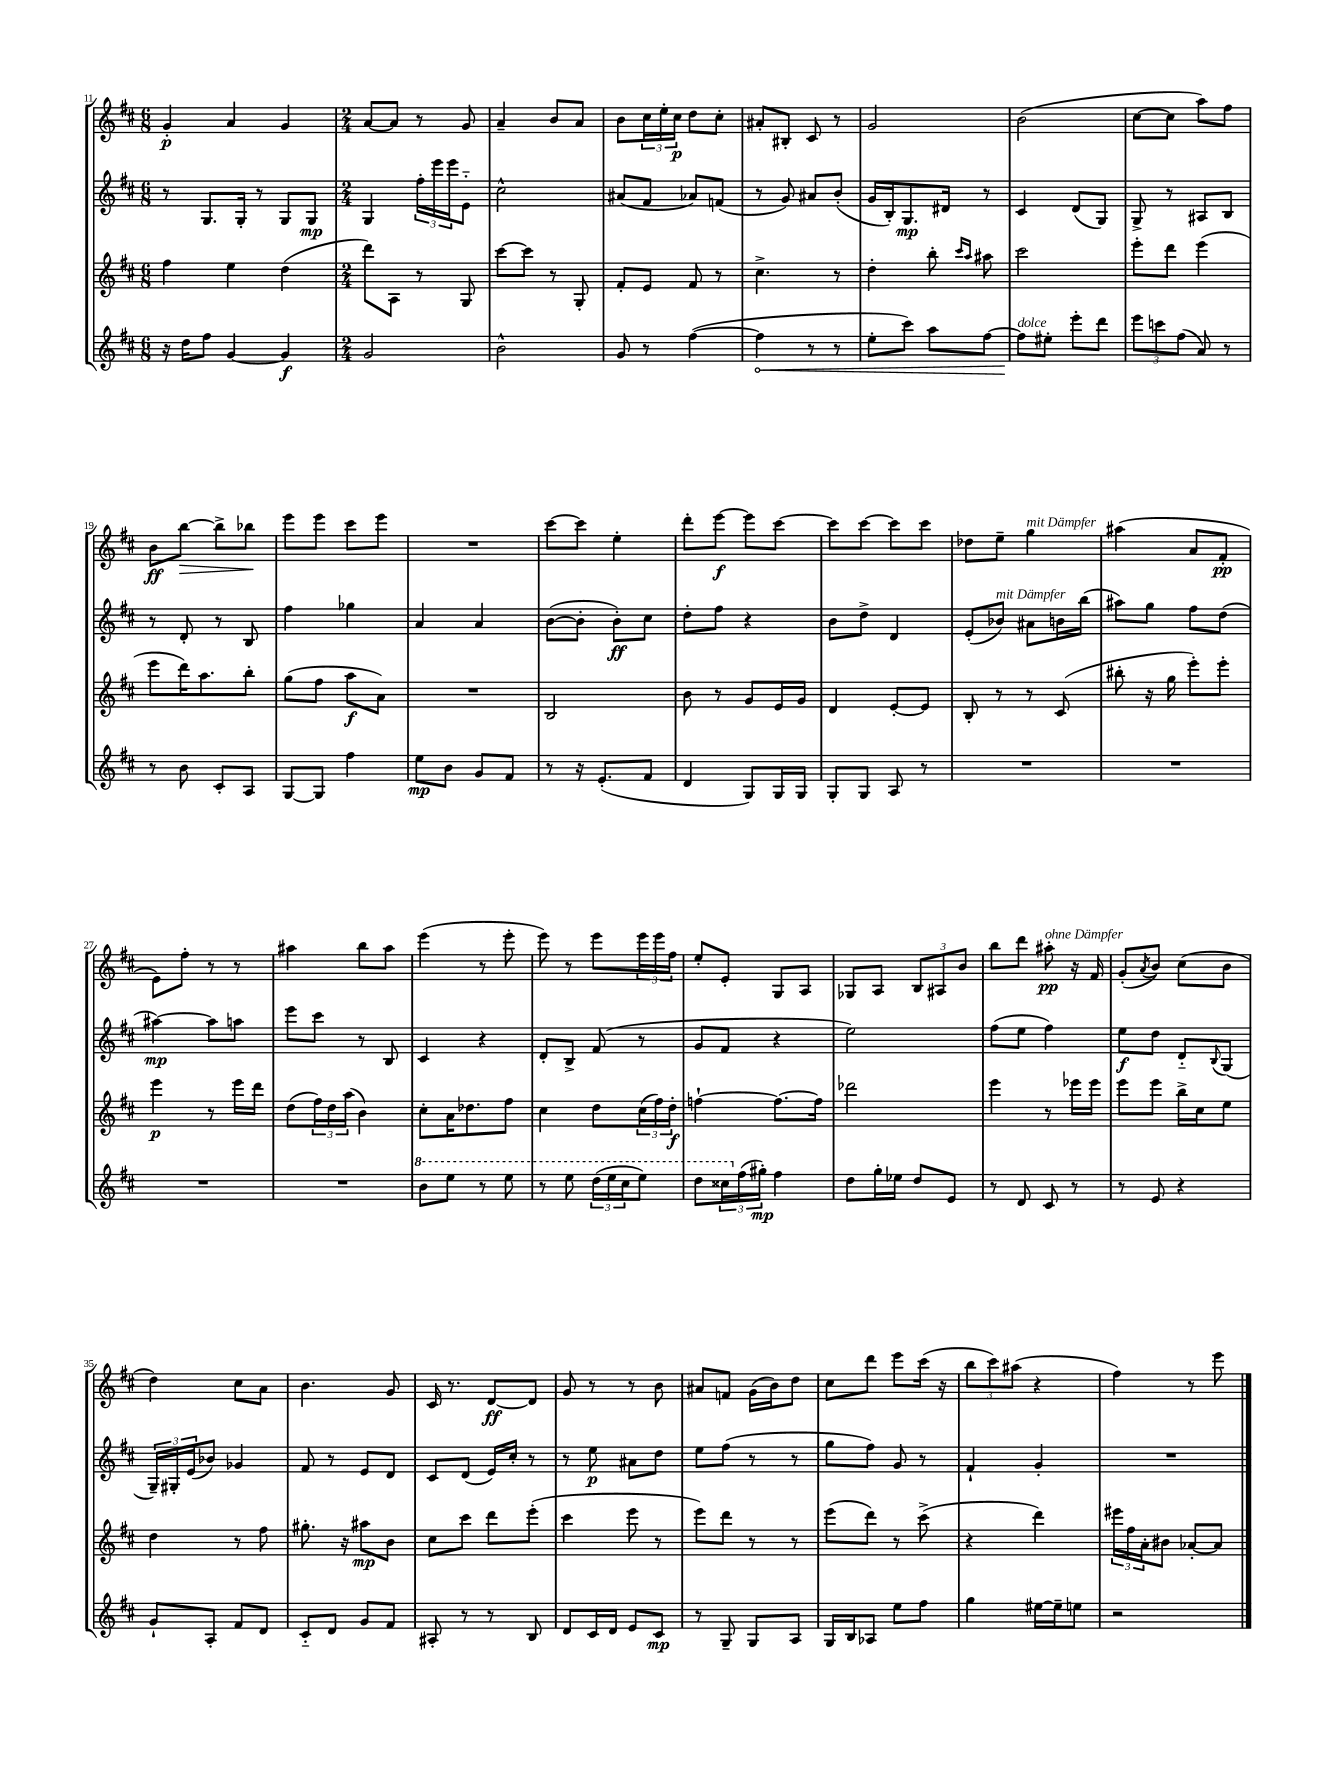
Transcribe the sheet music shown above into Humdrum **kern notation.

**kern	**dynam	**kern	**dynam	**kern	**dynam	**kern	**dynam
*part4	*part4	*part3	*part3	*part2	*part2	*part1	*part1
*staff4	*staff4	*staff3	*staff3	*staff2	*staff2	*staff1	*staff1
*clefG2	*	*clefG2	*	*clefG2	*	*clefG2	*
*k[f#c#]	*	*k[f#c#]	*	*k[f#c#]	*	*k[f#c#]	*
*M6/8	*	*M6/8	*	*M6/8	*	*M6/8	*
=11	=11	=11	=11	=11	=11	=11	=11
16r	.	4ff#\	.	8r	.	4g'/	p
16dd\KL	.	.	.	.	.	.	.
8ff#\J	.	.	.	8.G/L	.	.	.
[4g/	.	4ee\	.	.	.	4a/	.
.	.	.	.	16G'/Jk	.	.	.
.	.	.	.	8r	.	.	.
4g/]	f	(4dd\	.	8G/L	.	4g/	.
.	.	.	.	8G/J	mp	.	.
=12	=12	=12	=12	=12	=12	=12	=12
*M2/4	*	*M2/4	*	*M2/4	*	*M2/4	*
2g/	.	8ddd\L)	.	4G/	.	[8a/L	.
.	.	8A\J	.	.	.	8a/J]	.
.	.	8r	.	24ff#'\LL	.	8r	.
.	.	.	.	24eee\	.	.	.
.	.	.	.	24eee\J	.	.	.
.	.	8G/	.	8e\J	.	8g/	.
=13	=13	=13	=13	=13	=13	=13	=13
2b^^\	.	[8ccc#\L	.	2cc#^^\	.	4a~/	.
.	.	8ccc#\J]	.	.	.	.	.
.	.	8r	.	.	.	8b/L	.
.	.	8G'/	.	.	.	8a/J	.
=14	=14	=14	=14	=14	=14	=14	=14
8g/	.	8f#'/L	.	(8a#X/L	.	8b\L	.
8r	.	8e/J	.	8f#/J	.	24cc#\L	.
.	.	.	.	.	.	24ee'\	.
.	.	.	.	.	.	24cc#\JJ	p
([4ff#\	.	8f#/	.	8a-X/L)	.	8dd\L	.
.	.	8r	.	(8fn/J	.	8cc#'\J	.
=15	=15	=15	=15	=15	=15	=15	=15
!	!LO:HP:b	!	!	!	!	!	!
4ff#\]	<	4.cc#^\	.	8r	.	8a#X'/L	.
.	.	.	.	8g/)	.	8B#X'/J	.
8r	.	.	.	8a#X/L	.	8c#/	.
8r	.	8r	.	(8b'/J	.	8r	.
=16	=16	=16	=16	=16	=16	=16	=16
8ee'\L	.	4dd'\	.	16g/LL	.	2g/	.
.	.	.	.	16B'/J)	.	.	.
8ccc#\J)	.	.	.	8.G/	mp	.	.
8aa\L	.	8bb'\	.	.	.	.	.
.	.	.	.	16d#X/Jk	.	.	.
.	.	16qqccc#/LL	.	.	.	.	.
.	.	16qqaa/JJ	.	.	.	.	.
[8ff#\J	.	8aa#X\	.	8r	.	.	.
=17	=17	=17	=17	=17	=17	=17	=17
!LO:TX:a:i:t=dolce	!	!	!	!	!	!	!
8ff#\L]	.	2ccc#\	.	4c#/	.	(2b\	.
8ee#X'\J	[	.	.	.	.	.	.
8eee'\L	.	.	.	(8d/L	.	.	.
8ddd\J	.	.	.	8G/J)	.	.	.
=18	=18	=18	=18	=18	=18	=18	=18
12eee\L	.	8eee'\L	.	8G^/	.	[8cc#\L	.
12cccn\	.	.	.	.	.	.	.
.	.	8ddd\J	.	8r	.	8cc#\J]	.
(12ff#\J	.	.	.	.	.	.	.
8a/)	.	(4eee\	.	8A#X/L	.	8aa\L)	.
8r	.	.	.	8B/J	.	8ff#\J	.
!!LO:LB:g=z
=19	=19	=19	=19	=19	=19	=19	=19
8r	.	8eee\L	.	8r	.	8b\L	ff
!	!	!	!	!	!	!	!LO:HP:b
8b\	.	16ddd\K)	.	8d'/	.	[8bb\J	>
.	.	8.aa\	.	.	.	.	.
8c#'/L	.	.	.	8r	.	8bb^\L]	.
8A/J	.	8bb'\J	.	8B/	.	8bb-X\J	.
.	.	.	.	.	.	.	]
=20	=20	=20	=20	=20	=20	=20	=20
[8G/L	.	(8gg\L	.	4ff#\	.	8eee\L	.
8G/J]	.	8ff#\J	.	.	.	8eee\J	.
4ff#\	.	8aa\L	f	4gg-X\	.	8ccc#\L	.
.	.	8a\J)	.	.	.	8eee\J	.
=21	=21	=21	=21	=21	=21	=21	=21
8ee\L	mp	2r	.	4a/	.	2r	.
8b\J	.	.	.	.	.	.	.
8g/L	.	.	.	4a/	.	.	.
8f#/J	.	.	.	.	.	.	.
=22	=22	=22	=22	=22	=22	=22	=22
8r	.	2B/	.	([8b\L	.	[8ccc#\L	.
16r	.	.	.	8b'\J]	.	8ccc#\J]	.
(8.e'/L	.	.	.	.	.	.	.
.	.	.	.	8b'\L)	ff	4ee'\	.
8f#/J	.	.	.	8cc#\J	.	.	.
=23	=23	=23	=23	=23	=23	=23	=23
4d/	.	8b\	.	8dd'\L	.	8ddd'\L	.
.	.	8r	.	8ff#\J	.	[8eee\J	f
8G/L)	.	8g/L	.	4r	.	8eee\L]	.
16G/L	.	16e/L	.	.	.	[8ccc#\J	.
16G/JJ	.	16g/JJ	.	.	.	.	.
=24	=24	=24	=24	=24	=24	=24	=24
8G'/L	.	4d/	.	8b\L	.	8ccc#\L]	.
8G/J	.	.	.	8dd^\J	.	[8ccc#\J	.
8A/	.	[8e'/L	.	4d/	.	8ccc#\L]	.
8r	.	8e/J]	.	.	.	8ccc#\J	.
=25	=25	=25	=25	=25	=25	=25	=25
2r	.	8B'/	.	(8e'/L	.	8dd-X\L	.
!	!	!	!	!LO:TX:a:i:t=mit Dämpfer	!	!	!
.	.	8r	.	8b-X/J)	.	8ee~\J	.
!	!	!	!	!	!	!LO:TX:a:i:t=mit Dämpfer	!
.	.	8r	.	8a#X\L	.	4gg\	.
.	.	(8c#/	.	16bn\L	.	.	.
.	.	.	.	(16bb\JJ	.	.	.
=26	=26	=26	=26	=26	=26	=26	=26
2r	.	8bb#X'\	.	8aa#X\L)	.	(4aa#X\	.
.	.	16r	.	8gg\J	.	.	.
.	.	16gg\	.	.	.	.	.
.	.	8eee'\L)	.	8ff#\L	.	8a/L	.
.	.	8eee'\J	.	(8dd\J	.	8f#'/J	pp
!!LO:LB:g=z
=27	=27	=27	=27	=27	=27	=27	=27
2r	.	4eee\	p	[4aa#X\)	mp	8e\L)	.
.	.	.	.	.	.	8ff#'\J	.
.	.	8r	.	8aa#\L]	.	8r	.
.	.	16eee\LL	.	8aan\J	.	8r	.
.	.	16ddd\JJ	.	.	.	.	.
=28	=28	=28	=28	=28	=28	=28	=28
2r	.	(8dd\L	.	8eee\L	.	4aa#X\	.
.	.	24ff#\L)	.	8ccc#\J	.	.	.
.	.	24dd\	.	.	.	.	.
.	.	(24aa\JJ	.	.	.	.	.
.	.	4b\)	.	8r	.	8bb\L	.
.	.	.	.	8B/	.	8aa#\J	.
=29	=29	=29	=29	=29	=29	=29	=29
*8va	*	*	*	*	*	*	*
8bb\L	.	8cc#'\L	.	4c#/	.	(4eee\	.
8eee\J	.	16a\K	.	.	.	.	.
.	.	8.dd-X\	.	.	.	.	.
8r	.	.	.	4r	.	8r	.
8eee\	.	8ff#\J	.	.	.	8eee'\	.
=30	=30	=30	=30	=30	=30	=30	=30
8r	.	4cc#\	.	8d'/L	.	8eee\)	.
8eee\	.	.	.	8B^/J	.	8r	.
(24ddd\LL	.	8dd\L	.	(8f#/	.	8eee\L	.
24eee\	.	.	.	.	.	.	.
24ccc#\J	.	.	.	.	.	.	.
8eee\J)	.	(24cc#\L	.	8r	.	24eee\L	.
.	.	24ff#\)	.	.	.	24eee\	.
.	.	24dd'\JJ	f	.	.	24ff#\JJ	.
=31	=31	=31	=31	=31	=31	=31	=31
8ddd\L	.	[4ffn`\	.	8g/L	.	8ee'/L	.
24ccc##X\L	.	.	.	8f#/J	.	8e'/J	.
*X8va	*	*	*	*	*	*	*
(24ff#\	.	.	.	.	.	.	.
24gg#X'\JJ)	mp	.	.	.	.	.	.
4ff#\	.	8.ff\L_	.	4r	.	8G/L	.
.	.	.	.	.	.	8A/J	.
.	.	16ff\Jk]	.	.	.	.	.
=32	=32	=32	=32	=32	=32	=32	=32
8dd\L	.	2ddd-X\	.	2ee\)	.	8G-X/L	.
16gg'\L	.	.	.	.	.	8A/J	.
16ee-X\JJ	.	.	.	.	.	.	.
8dd/L	.	.	.	.	.	12B/L	.
.	.	.	.	.	.	12A#X/	.
8e/J	.	.	.	.	.	.	.
.	.	.	.	.	.	12b/J	.
=33	=33	=33	=33	=33	=33	=33	=33
8r	.	4eee\	.	(8ff#\L	.	8bb\L	.
8d/	.	.	.	8ee\J	.	8ddd\J	.
!	!	!	!	!	!	!LO:TX:a:i:t=ohne Dämpfer	!
8c#/	.	8r	.	4ff#\)	.	8aa#X'\	pp
8r	.	16eee-X\LL	.	.	.	16r	.
.	.	16eee-\JJ	.	.	.	16f#/	.
=34	=34	=34	=34	=34	=34	=34	=34
8r	.	8eee\L	.	8ee\L	f	(8g'/L	.
.	.	.	.	.	.	8qa/	.
8e/	.	8eee\J	.	8dd\J	.	8b/J)	.
4r	.	16bb^\LL	.	8d/L	.	(8cc#\L	.
.	.	16cc#\J	.	.	.	.	.
.	.	.	.	8qqB/	.	.	.
.	.	8ee\J	.	(8G/J	.	8b\J	.
!!LO:LB:g=z
=35	=35	=35	=35	=35	=35	=35	=35
8g`/L	.	4dd\	.	24G~/LL)	.	4dd\)	.
.	.	.	.	24G#X'/	.	.	.
.	.	.	.	(24e/J	.	.	.
8A'/J	.	.	.	8b-X/J)	.	.	.
8f#/L	.	8r	.	4g-X/	.	8cc#\L	.
8d/J	.	8ff#\	.	.	.	8a\J	.
=36	=36	=36	=36	=36	=36	=36	=36
8c#/L	.	8.gg#X'\	.	8f#/	.	4.b\	.
8d/J	.	.	.	8r	.	.	.
.	.	16r	.	.	.	.	.
8g/L	.	8aa#X\L	mp	8e/L	.	.	.
8f#/J	.	8b\J	.	8d/J	.	8g/	.
=37	=37	=37	=37	=37	=37	=37	=37
8A#X'/	.	8cc#\L	.	8c#/L	.	16c#/	.
.	.	.	.	.	.	8.r	.
8r	.	8ccc#\J	.	(8d/J	.	.	.
8r	.	8ddd\L	.	16e/LL)	.	[8d/L	ff
.	.	.	.	16cc#'/JJ	.	.	.
8B/	.	(8eee'\J	.	8r	.	8d/J]	.
=38	=38	=38	=38	=38	=38	=38	=38
8d/L	.	4ccc#\	.	8r	.	8g/	.
16c#/L	.	.	.	8ee\	p	8r	.
16d/JJ	.	.	.	.	.	.	.
8e/L	.	8eee\	.	8a#X\L	.	8r	.
8c#/J	mp	8r	.	8dd\J	.	8b\	.
=39	=39	=39	=39	=39	=39	=39	=39
8r	.	8eee\L)	.	8ee\L	.	8a#X/L	.
8G~/	.	8ddd\J	.	(8ff#\J	.	8fn/J	.
8G/L	.	8r	.	8r	.	(16g\LL	.
.	.	.	.	.	.	16b\J)	.
8A/J	.	8r	.	8r	.	8dd\J	.
=40	=40	=40	=40	=40	=40	=40	=40
16G/LL	.	(8eee\L	.	8gg\L	.	8cc#\L	.
16B/J	.	.	.	.	.	.	.
8A-X/J	.	8ddd\J)	.	8ff#\J)	.	8ddd\J	.
8ee\L	.	8r	.	8g/	.	8eee\L	.
8ff#\J	.	(8ccc#^\	.	8r	.	(16ccc#\Jk	.
.	.	.	.	.	.	16r	.
=41	=41	=41	=41	=41	=41	=41	=41
4gg\	.	4r	.	4f#`/	.	12bb\L	.
.	.	.	.	.	.	12ccc#\)	.
.	.	.	.	.	.	(12aa#X\J	.
[16ee#X\LL	.	4ddd\)	.	4g'/	.	4r	.
16ee#~\J]	.	.	.	.	.	.	.
8een\J	.	.	.	.	.	.	.
=42	=42	=42	=42	=42	=42	=42	=42
2r	.	24eee#X\LL	.	2r	.	4ff#\)	.
.	.	24ff#\	.	.	.	.	.
.	.	24a'\J	.	.	.	.	.
.	.	8b#X\J	.	.	.	.	.
.	.	[8a-X'/L	.	.	.	8r	.
.	.	8a-/J]	.	.	.	8eee\	.
==	==	==	==	==	==	==	==
*-	*-	*-	*-	*-	*-	*-	*-
